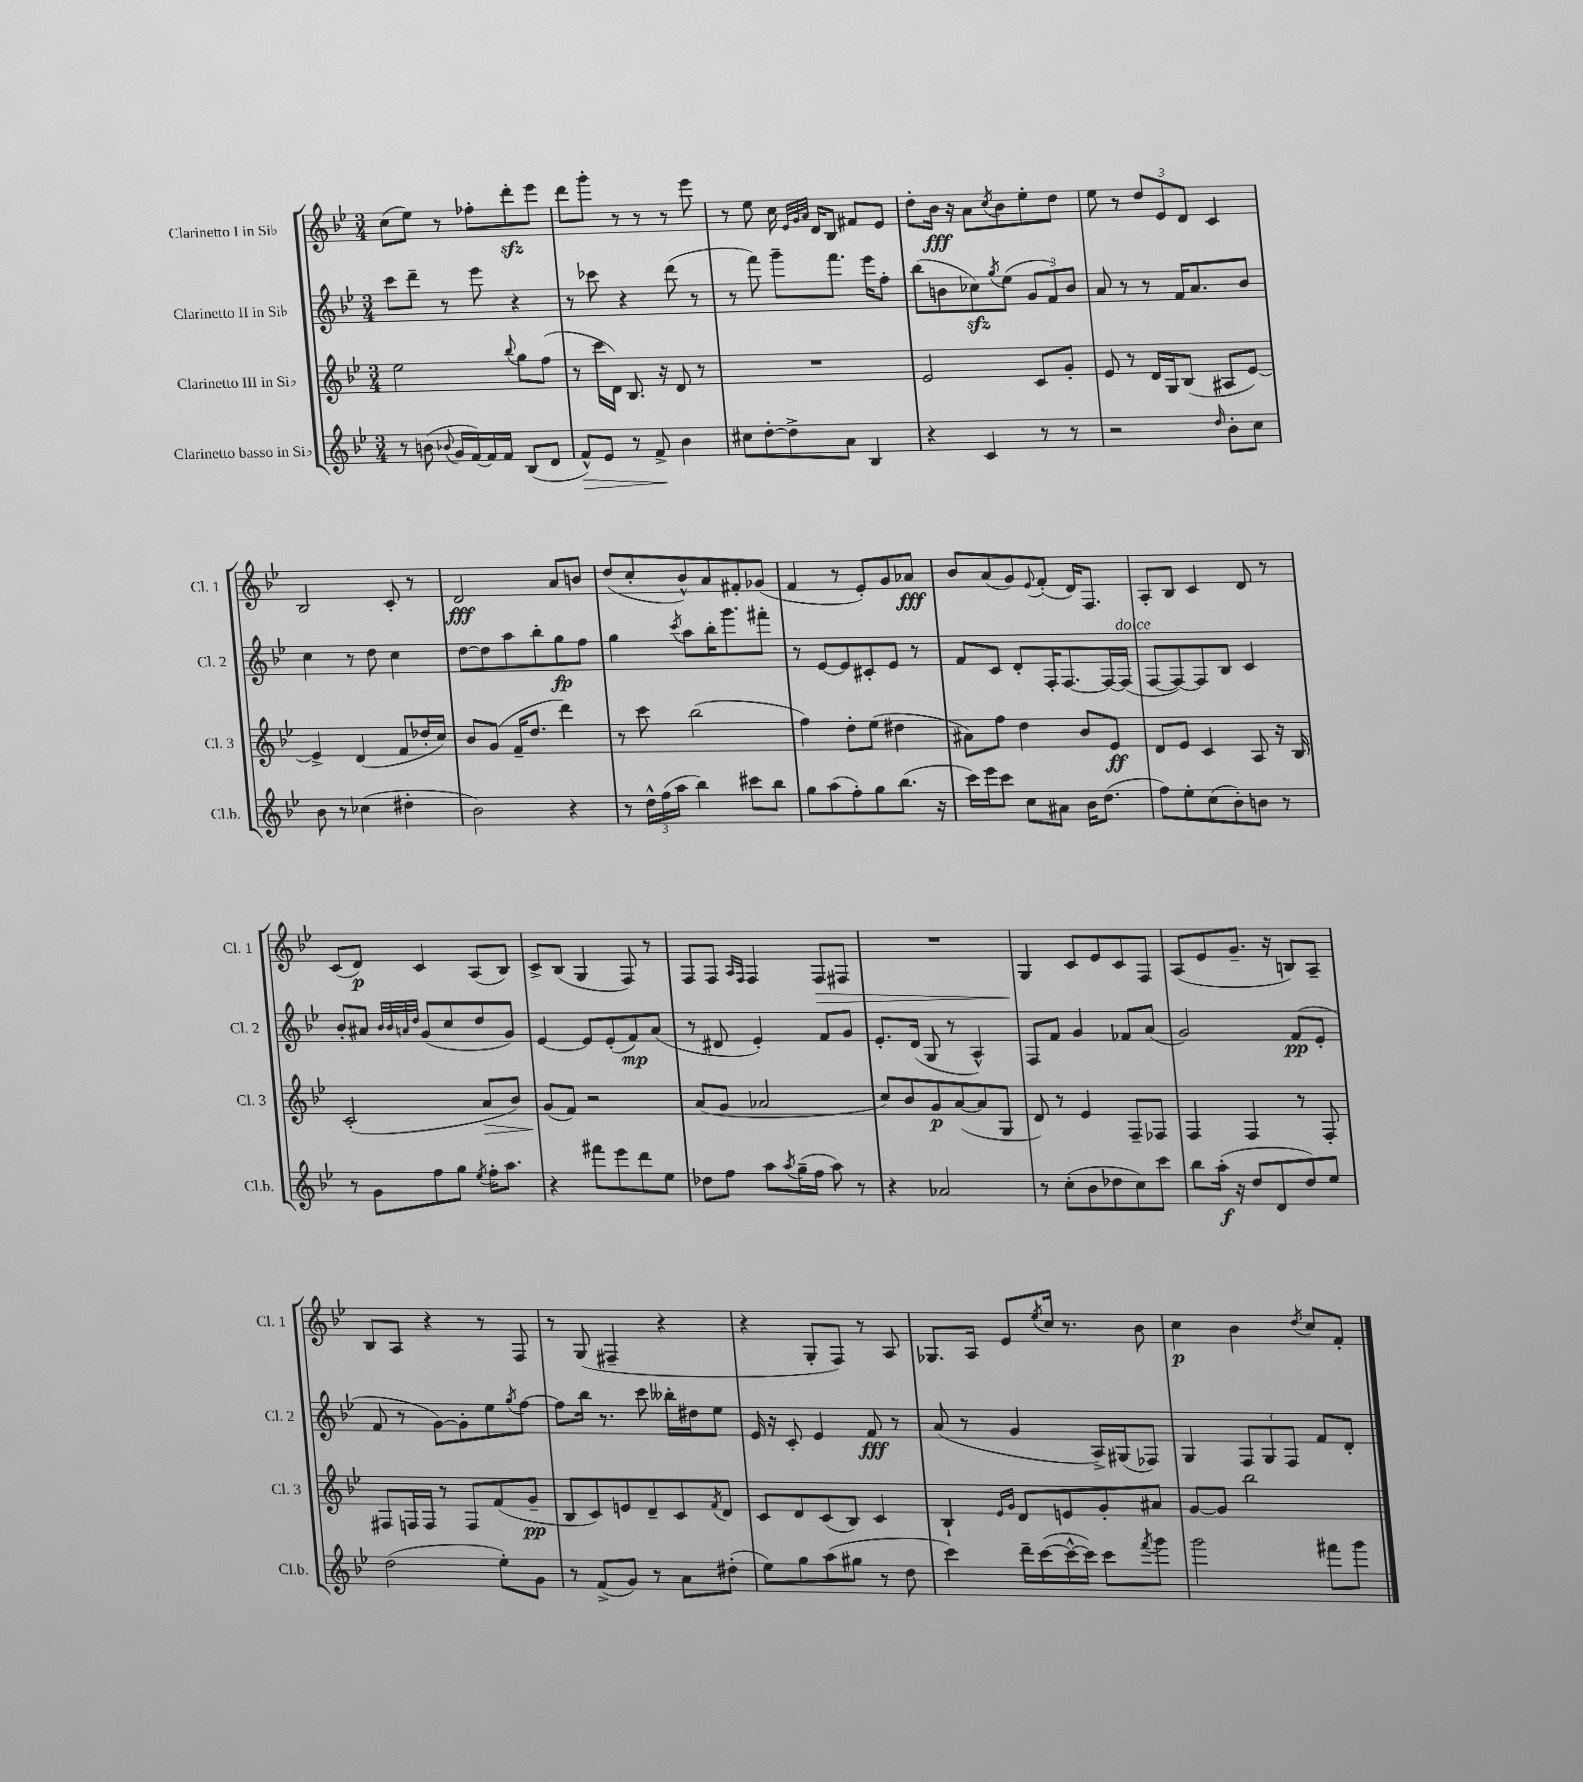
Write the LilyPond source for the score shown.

<<
\new StaffGroup <<
\new Staff = "s0" \with { instrumentName = "Clarinetto I in Sib" shortInstrumentName = "Cl. 1" } {
    \clef treble \key bes \major \numericTimeSignature \time 3/4
    c''8( ees''8) r8 fes''8-. d'''8-.\sfz ees'''8 |
    d'''8 g'''8-. r8 r8 r8 ees'''8 |
    r8 ees''8 c''16 \grace { ees'32 g'32 a'32 } d'16 bes8 fis'8 ees'8 |
    d''8-. bes'16\fff r16 a'8 \acciaccatura { c''8 } bes'8 ees''8-. d''8 |
    ees''8 r8 \tuplet 3/2 { d''8 ees'8 d'8 } c'4 |
    bes2 c'8-. r8 |
    d'2\fff a'8 b'8 |
    d''8( c''8-. bes'8-^) a'8 fis'8-. ges'8( |
    f'4 r8 ees'8-.) g'8 aes'8\fff |
    bes'8 a'8( g'8) \appoggiatura { ees'8 } f'8-.( d'16) f8. |
    a8-. bes8 c'4 d'8 r8 |
    c'8( d'8\p) c'4 a8( bes8) |
    c'8-> bes8( g4 f8) r8 |
    f8 f8 \grace { a16 f16 } f4 f8\> fis8 |
    R2. |
    g4\! c'8 ees'8 c'8 f8 |
    a8( ees'8 g'8.-- r16 b8) a8-- |
    bes8 a8 r4 r8 f8 |
    r8 g8( fis4-- r4 |
    r4 g8-. f8) r8 a8 |
    ges8. a16 ees'8 \acciaccatura { ees''8 } c''16 r8. bes'8 |
    c''4\p bes'4 \acciaccatura { d''8 } c''8 f'8-. \bar "|." |
}
\new Staff = "s1" \with { instrumentName = "Clarinetto II in Sib" shortInstrumentName = "Cl. 2" } {
    \clef treble \key bes \major \numericTimeSignature \time 3/4
    c'''8 d'''8-- r8 ees'''8 r4 |
    r8 ces'''8 r4 d'''8( r8 |
    r8 f'''8) g'''8-- f'''8. ees'''16 f''8-. |
    bes''8( b'8 ces''8\sfz) \acciaccatura { g''8 } ees''8( \tuplet 3/2 { g'8 f'8) b'8 } |
    a'8 r8 r8 f'16 a'8. bes'8 |
    c''4 r8 d''8 c''4 |
    d''8~ d''8 a''8 bes''8-. g''8\fp f''8 |
    g''4 \acciaccatura { c'''8 } a''8 bes''16-. g'''8. fis'''8-. |
    r8 ees'8~ ees'8 cis'8-. ees'8 r8 |
    f'8 c'8 d'8-. f16-. f8.~ f16~ f16^\markup { \italic "dolce" }( |
    f8~ f8~) f8 bes8 c'4 |
    bes'8-. ais'8 \grace { bes'32 bes'32 a'32 d''32 } g'8( c''8 d''8 g'8) |
    ees'4~ ees'8 ees'8-.( f'8\mp) a'8( |
    r8 dis'8 ees'4-.) f'8 g'8 |
    ees'8.-. d'16( g8 r8 a4-^) |
    f8 f'8 g'4 fes'8 a'8( |
    g'2) f'8\pp( ees'8-. |
    f'8 r8 g'8~) g'8-. ees''8 \acciaccatura { g''8 } f''8~ |
    f''8 bes''16 r8. c'''8 beses''16-. dis''16 ees''8 |
    ees'16 r16 c'8-. ees'4 f'8\fff r8 |
    a'8( r8 g'4 a16->) gis16( fes8) |
    g4 \tuplet 3/2 { f8 g8 f8 } f'8 d'8-. \bar "|." |
}
\new Staff = "s2" \with { instrumentName = "Clarinetto III in Sib" shortInstrumentName = "Cl. 3" } {
    \clef treble \key bes \major \numericTimeSignature \time 3/4
    ees''2 \appoggiatura { bes''8 } g''8 f''8( |
    r8 c'''16 d'16) bes8. r16 d'8 r8 |
    R2. |
    ees'2 c'8 g'8-. |
    ees'8 r8 d'16 g16 bes8( ais8 ees'8~) |
    ees'4-> d'4( f'8 des''16-. c''16) |
    bes'8 g'8( f'16-- d''8. d'''4) |
    r8 c'''8 bes''2( |
    f''4) d''8-. ees''8( dis''4 |
    ais'8) f''8 d''4 bes'8 ees'8\ff |
    d'8 ees'8 c'4 a8 r16 bes16 |
    c'2-.( a'8\> bes'8) |
    g'8\!( f'8) r2 |
    a'8( g'8 aes'2 |
    c''8) bes'8 g'8\p a'8~( a'8 g8 |
    d'8) r8 ees'4 f8-- fes8 |
    f4 f4 r8 f8-. |
    fis8 f16 f16 r8 f8 f'8( g'8--\pp |
    bes8 c'8) e'8 d'8-- c'8 \acciaccatura { f'8 } d'8 |
    c'8 d'8 c'8( bes8) c'4 |
    bes4-! \grace { ees'16 g'16 } d'8 e'8 g'8-. ais'8 |
    g'8~ g'8 bes''2 \bar "|." |
}
\new Staff = "s3" \with { instrumentName = "Clarinetto basso in Sib" shortInstrumentName = "Cl.b." } {
    \clef treble \key bes \major \numericTimeSignature \time 3/4
    r8 b'8( \appoggiatura { bes'8 } g'16 f'16~) f'16 f'16 bes8( d'8 |
    f'8-^\>) ees'8 r8 f'8->\! bes'4 |
    cis''8 d''8~-. d''8-> a'8 bes4 |
    r4 c'4 r8 r8 |
    r2 \grace { d''16 } bes'8-. c''8 |
    bes'8 r8 ces''4( dis''4-. |
    bes'2) r4 |
    r8 \tuplet 3/2 { d''16-^ f''16( a''16 } bes''4) cis'''8 bes''8 |
    g''8 a''8( f''8-.) g''8 bes''8.( r16 |
    c'''16) ees'''16 c'''8 c''8 ais'8 bes'16 d''8.( |
    f''8) ees''8-. c''8( bes'8-.) b'8 r8 |
    r8 g'8 f''8 g''8 \acciaccatura { ees''8 } f''16-. a''8. |
    r4 fis'''8 ees'''8 d'''8 ees''8 |
    des''8 f''8 a''8 \acciaccatura { a''8 } g''16--( f''16 a''8) r8 |
    r4 aes'2 |
    r8 c''8-.( bes'8 des''8 c''8) c'''8 |
    bes''8 a''16-.\f( r16 d''8 d'8 d''8) ees''8 |
    d''2( ees''8-.) g'8 |
    r8 f'8->( g'8) r8 a'8 dis''8-.( |
    ees''8) g''8 a''8( gis''8 r8 d''8 |
    c'''4) d'''16-- c'''16~( c'''16~-^ c'''16) c'''8 \acciaccatura { f'''8 } g'''8 |
    g'''2 fis'''8 g'''8 \bar "|." |
}
>>
>>
\layout { \context { \Score \remove "Bar_number_engraver" } }
